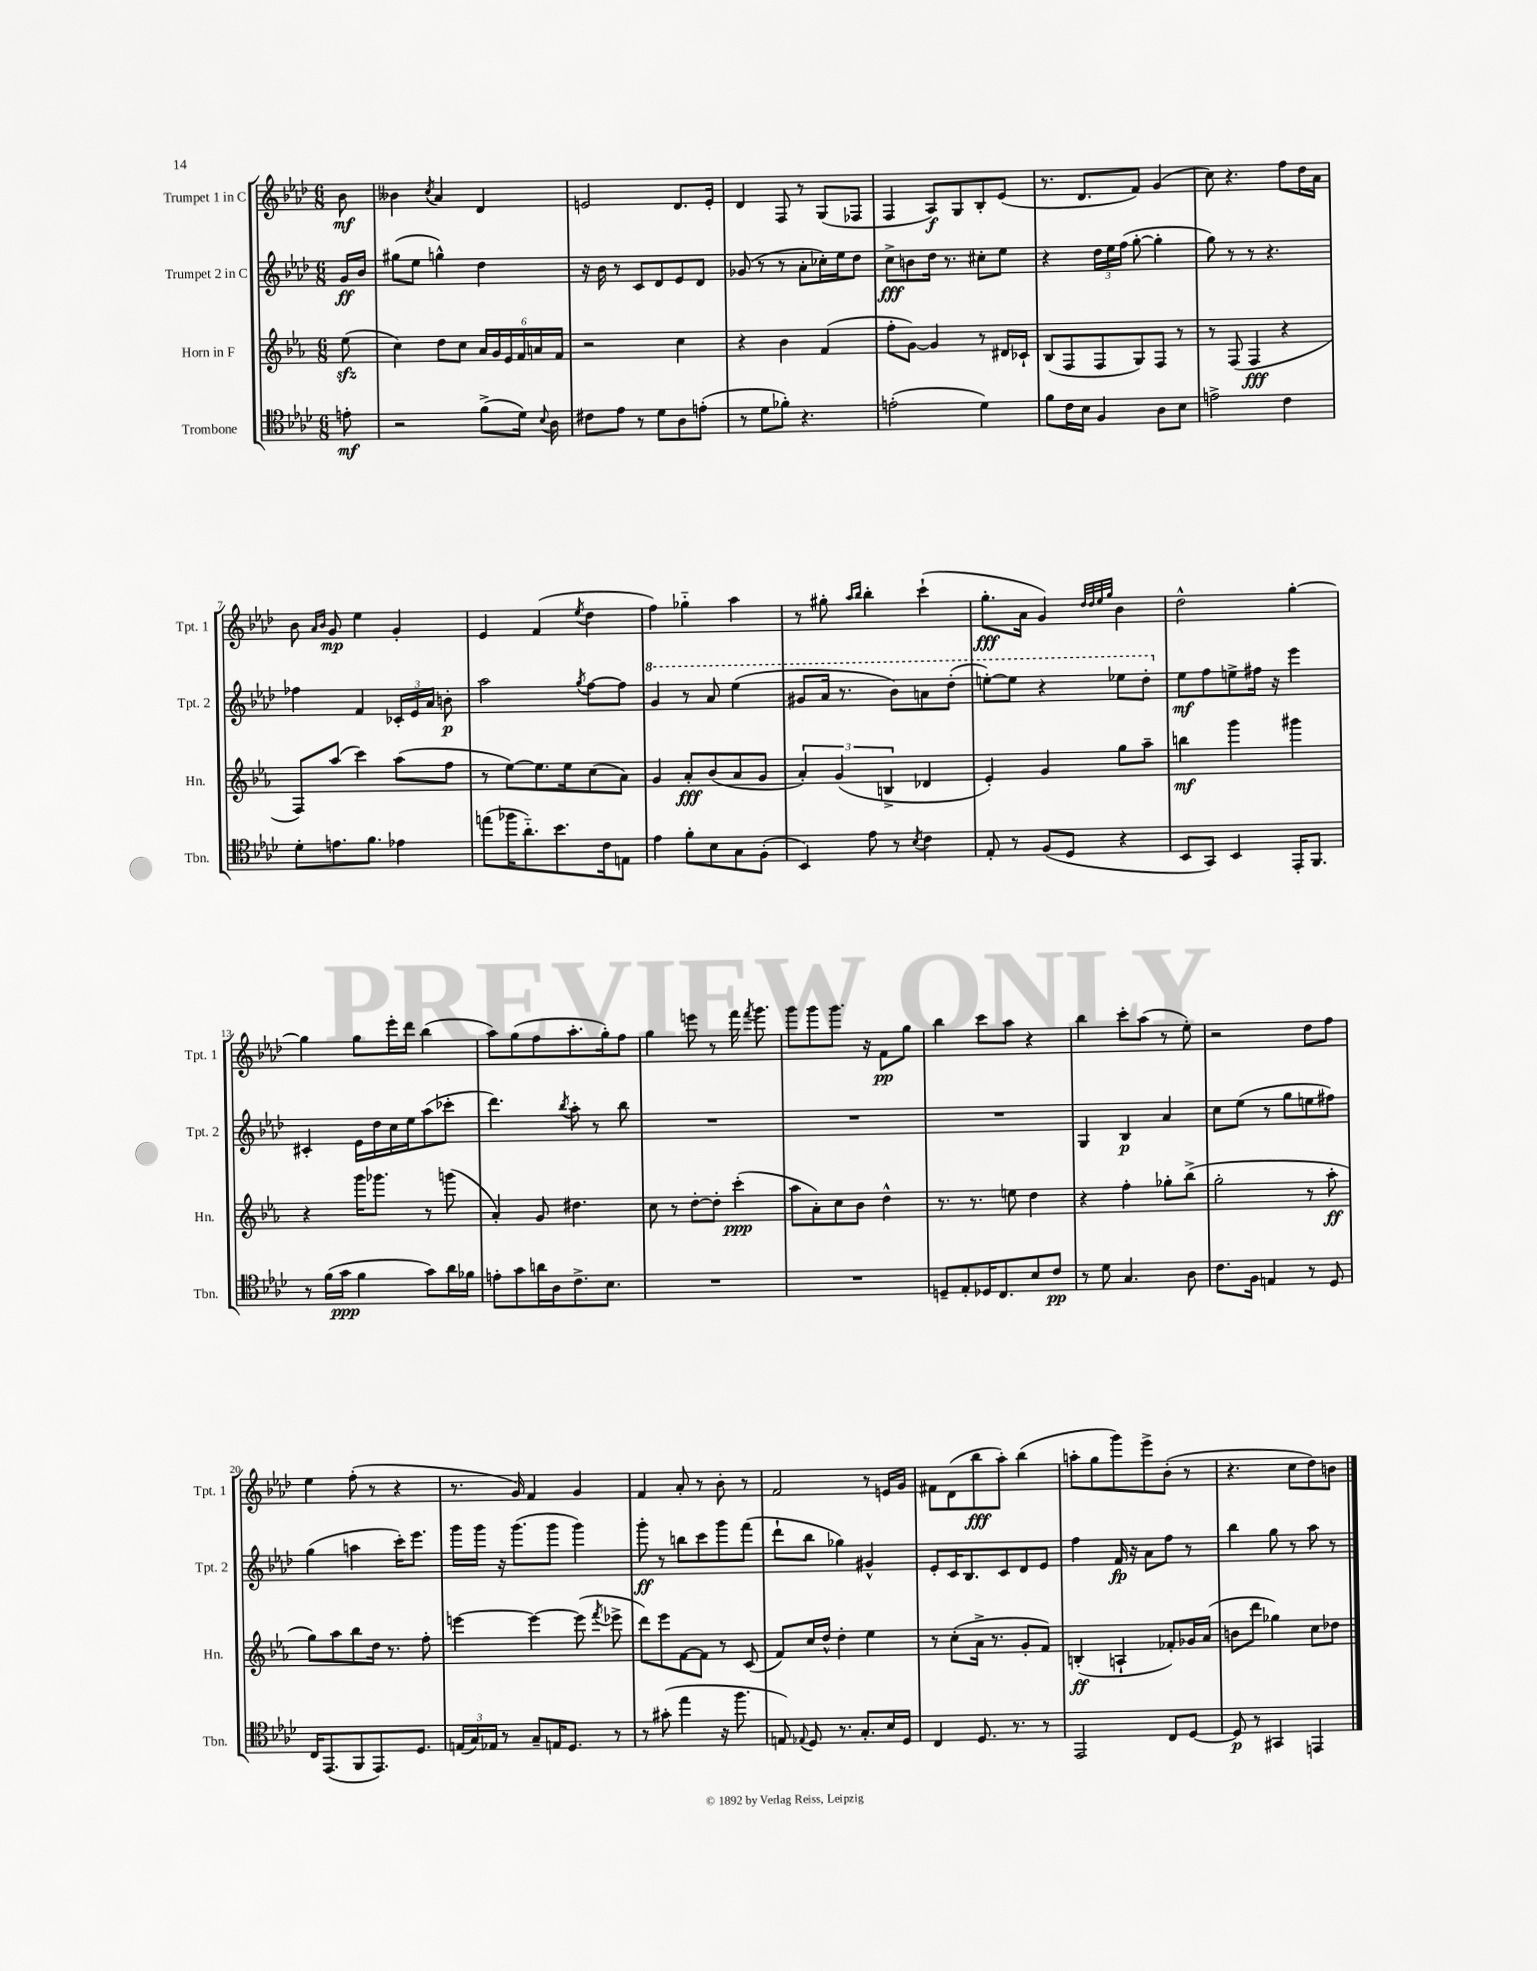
<<
\new StaffGroup <<
\new Staff = "s0" \with { instrumentName = "Trumpet 1 in C" shortInstrumentName = "Tpt. 1" } {
    \clef treble \key aes \major \numericTimeSignature \time 6/8 \partial 8
    \autoBeamOff bes'8\mf |
    beses'4 \acciaccatura { c''8 } aes'4 des'4 |
    e'2 des'8.[ e'16]-. |
    des'4 f8 r8 g8[( fes8] |
    f4 aes8[\f) g8 bes8-. ees'8]( |
    r8. des'8.[ f'8]) g'4( |
    c''8) r4. f''8[ des''16 aes'16] |
    bes'8 \grace { aes'16[ bes'16] } g'8\mp ees''4 g'4-. |
    ees'4 f'4( \acciaccatura { ees''8 } des''4 |
    f''4) ges''4-_ aes''4 |
    r8 gis''8-. \grace { aes''16[ bes''16] } bes''4-. c'''4-!( |
    g''8.[-.\fff aes'16] g'4) \grace { des''32[ des''32 ees''32 g''32] } bes'4 |
    des''2-^ g''4~-. |
    g''4 g''8[ ees'''16-. des'''16] bes''4( |
    aes''8[) g''8( f''8 aes''8.-. g''16-.) f''8] |
    g''4 e'''8 r8 f'''16 \acciaccatura { f'''8 } g'''8. |
    g'''8[ g'''8 g'''8.] r16 f'8[\pp g''8] |
    bes''4 c'''8[ aes''8] r4 |
    bes''4 c'''8[-. aes''8]( r8 ees''8-.) |
    r2 des''8[ f''8] |
    ees''4 f''8-.( r8 r4 |
    r8. g'16) f'4 g'4 |
    f'4 aes'8-. r8 bes'8-. r8 |
    f'2 r8 e'16[ g'16] |
    fis'8[ des'8( bes''8\fff aes''8]-.) bes''4( |
    a''8[-. g''8 g'''8) ees'''8-> bes'8]-.( r8 |
    r4. c''8[ des''8) b'8] \bar "|." |
}
\new Staff = "s1" \with { instrumentName = "Trumpet 2 in C" shortInstrumentName = "Tpt. 2" } {
    \clef treble \key aes \major \numericTimeSignature \time 6/8 \partial 8
    \autoBeamOff g'16[\ff bes'16] |
    gis''8[( ees''8] g''4-^) des''4 |
    r16 bes'16 r8 c'8[ des'8 ees'8 des'8] |
    ges'8( r8 r8 aes'8[-. ces''16-.) ees''16 des''8] |
    c''8[->\fff b'8 des''16] r8. cis''8[-. ees''8] |
    r4 \tuplet 3/2 { des''16[ ees''16 f''16]( } g''8~-. g''4-. |
    g''8) r8 r8 r4. |
    fes''4 f'4 \tuplet 3/2 { ces'16[-. ees'16 aes'16] } b'8-.\p |
    aes''2 \acciaccatura { g''8 } f''8[~ f''8] |
    \ottava #1 g''4 r8 aes''8 ees'''4( |
    gis''8[ aes''16] r8. bes''8[) a''8 des'''8]-.( |
    e'''8[~-.) e'''8] r4 ees'''8[ des'''8]-. \ottava #0 |
    ees''8[\mf f''8 e''8-> fis''16] r16 ees'''4 |
    cis'4-. ees'16[ des''16 c''16 ees''16 aes''8( ces'''8]-. |
    des'''4.) \acciaccatura { bes''8 } aes''8-. r8 bes''8 |
    R2. |
    R2. |
    R2. |
    g4 bes4\p aes'4 |
    c''8[ ees''8]( r8 g''8[ e''8 fis''8]) |
    g''4( a''4 c'''16[-.) ees'''8.] |
    g'''16[ g'''16] r16 g'''8.[( g'''8] g'''4) |
    g'''8-.\ff r8 b''8[ c'''8 g'''8 f'''8]( |
    des'''8[-! bes''8] ges''4) gis'4-^ |
    ees'8[-. c'16 bes8. c'8 des'8 ees'8] |
    f''4 f'16\fp r16 aes'8[ f''8] r8 |
    bes''4 g''8 r8 aes''8 r8 \bar "|." |
}
\new Staff = "s2" \with { instrumentName = "Horn in F" shortInstrumentName = "Hn." } {
    \clef treble \key ees \major \numericTimeSignature \time 6/8 \partial 8
    \autoBeamOff ees''8\sfz( |
    c''4) d''8[ c''8] \tuplet 6/4 { aes'16[ g'16 ees'16 f'16 a'16 f'16] } |
    r2 c''4 |
    r4 bes'4 f'4( |
    f''8[-. g'8]~) g'4 r8 dis'16[ ces'16]-! |
    bes8[( f8 f8 g8) f8] r8 |
    r8 f8( f4\fff r4 |
    f8[) aes''8]( c'''4) aes''8[( f''8] |
    r8 ees''8[~) ees''8. ees''16 c''8( aes'8]) |
    g'4 aes'8[-.\fff bes'8( aes'8 g'8] |
    \tuplet 3/2 { aes'4-.) g'4( b4-> } des'4 |
    ees'4-.) g'4 g''8[ aes''8]-- |
    b''4\mf g'''4 gis'''4 |
    r4 g'''16[ ges'''8.] r8 g'''8( |
    aes'4-.) g'8 dis''4. |
    c''8 r8 d''8[~-. d''8]-. c'''4-.\ppp( |
    aes''8[ aes'8-.) c''8 bes'8] d''4-^ |
    r8. r8. e''8 d''4 |
    r4 f''4-. ges''8[-. bes''8]->( |
    g''2-. r8 aes''8-.\ff |
    g''8[) aes''8 bes''8 d''16] r8. f''8-. |
    e'''4~ e'''4~ e'''8( \acciaccatura { f'''8 } ees'''8-> |
    d'''8[) ees'''8 f'8~ f'8] r8 c'8( |
    f'8[) c''16 d''16]-^ d''4-. ees''4 |
    r8 c''8[-.( aes'16]-> r8. g'8[-. f'8]) |
    b4-.\ff( a4-! fes'8[-.) ges'16 aes'16]( |
    b'8[ d'''8] ges''4) c''8[ des''8] \bar "|." |
}
\new Staff = "s3" \with { instrumentName = "Trombone" shortInstrumentName = "Tbn." } {
    \clef tenor \key aes \major \numericTimeSignature \time 6/8 \partial 8
    \autoBeamOff e'8-.\mf |
    r2 f'8[->( des'16]) \appoggiatura { bes8 } aes16 |
    cis'8[ ees'8] r8 des'8[ aes8 e'8]-.( |
    r8 des'8[ fes'8]-.) r4. |
    e'2-.( des'4) |
    f'8[ c'16 bes16] f4 aes8[ bes8] |
    e'2-> c'4 |
    des'8[-. e'8. f'8.] ees'4 |
    e''8[( fes''16 aes'8.-_) bes'8. c'16 e8] |
    ees'4 f'8[-. bes8 g8 f8]-.( |
    bes,4) ees'8 r8 \acciaccatura { bes8 } c'4 |
    ees8-. r8 f8[( des8] r4 |
    bes,8[ g,8]) bes,4 ees,16[-. f,8.] |
    r8 f'16[( g'16]\ppp f'4 g'8[) aes'16 fes'16] |
    e'8[-. g'8 a'16 aes16 c'8.-> bes8.] |
    R2. |
    R2. |
    d8[-- ees8-. des16 c8. bes8 c'8]\pp |
    r8 des'8 g4. aes8 |
    c'8.[ f16] e4 r8 des8 |
    c16[ ees,8.( f,8 ees,8.) des8.] |
    \tuplet 3/2 { e16[( g16) ees16] } r8 g8[-- e16 des8.] r8 |
    r8 gis'8-.( ees''4 r16 f''8. |
    e8) \appoggiatura { ees8 } des8 r8. g8.[-. bes16 des16] |
    c4 des8. r8. r8 |
    ees,2 c8[ des8]~ |
    des8\p r8 gis,4 e,4 \bar "|." |
}
>>
>>
